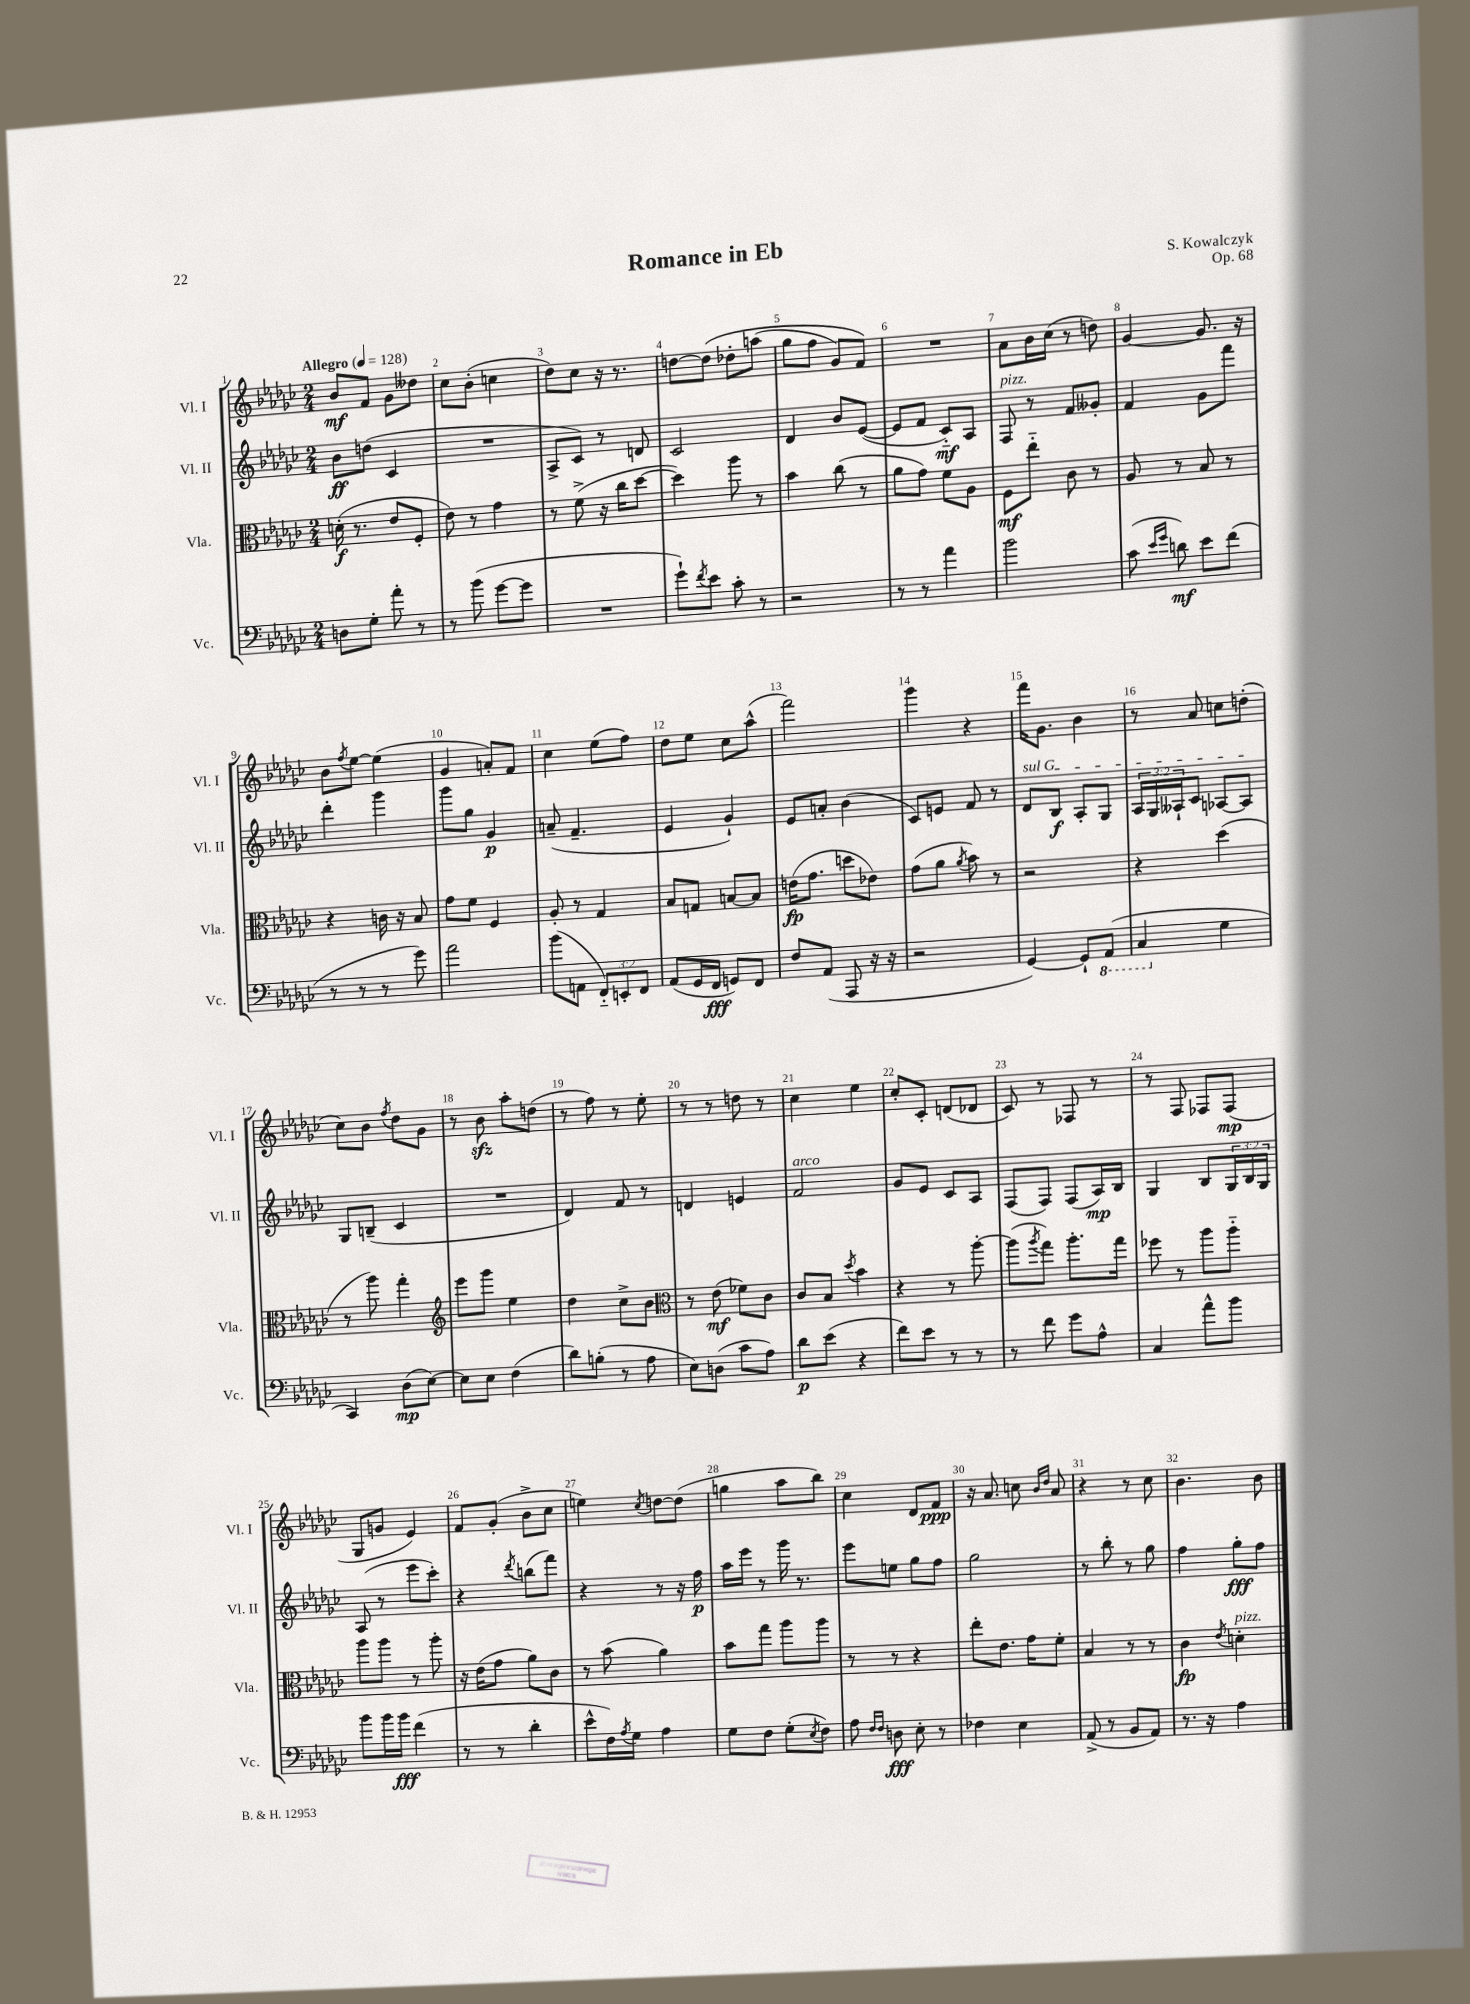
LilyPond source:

\header { title = "Romance in Eb" composer = "S. Kowalczyk" opus = "Op. 68" }
<<
\new StaffGroup <<
\new Staff = "s0" \with { instrumentName = "Vl. I" shortInstrumentName = "Vl. I" } {
    \clef treble \key ges \major \numericTimeSignature \time 2/4 \tempo "Allegro" 4 = 128
    bes'8\mf f'8 ges'8 deses''8 |
    ces''8 bes'8-.( c''4 |
    des''8) ces''8 r16 r8. |
    d''8~ d''8\( des''8-. a''8( |
    ges''8 f''8 ges'8) f'8\) |
    R2 |
    aes'8 bes'16 ces''16( r8 d''8) |
    ges'4~ ges'8. r16 |
    bes'8 \acciaccatura { f''8 } ees''8~ ees''4( |
    ges'4 a'8-.) f'8 |
    ces''4 ees''8( f''8) |
    des''8 ees''8 ces''8 aes''8-^( |
    f'''2) |
    ges'''4 r4 |
    f'''16 ges'8. bes'4 |
    r8 aes'8 c''8 d''8-.( |
    ces''8) bes'8 \acciaccatura { f''8 } des''8 ges'8 |
    r8 bes'8\sfz aes''8-. d''8( |
    r8 f''8) r8 ees''8-. |
    r8 r8 d''8 r8 |
    ces''4 ees''4 |
    ces''8-. ces'8-. d'8( des'8 |
    ces'8) r8 fes8 r8 |
    r8 f8 fes8 fes8\mp( |
    ges8 g'8 ees'4) |
    f'8 ges'8-.( bes'8-> ces''8 |
    e''4) \acciaccatura { ces''8 } d''8~ d''8( |
    g''4 aes''8 bes''8) |
    ces''4 des'8 f'8\ppp |
    r16 aes'8. c''8 \grace { bes'16 des''16 } aes'8 |
    r4 r8 ces''8 |
    bes'4. bes'8 \bar "|." |
}
\new Staff = "s1" \with { instrumentName = "Vl. II" shortInstrumentName = "Vl. II" } {
    \clef treble \key ges \major \numericTimeSignature \time 2/4 \override Staff.TupletNumber.text = #tuplet-number::calc-fraction-text
    bes'8\ff d''8( ces'4 |
    R2 |
    aes8-> ces'8) r8 d'8 |
    ces'2 |
    des'4 bes'8 ees'8~( |
    ees'8 f'8 ces'8-_\mf) aes8 |
    f8^\markup { \italic "pizz." } r8 f'8 geses'8-. |
    f'4 ges'8 f'''8 |
    des'''4-. ges'''4 |
    ges'''8 ges''8 ges'4\p |
    a'8--( f'4.-- |
    ees'4 ges'4-!) |
    ees'8 a'8-. bes'4( |
    ces'8) e'8 f'8 r8 |
    \once \override TextSpanner.bound-details.left.text = \markup { \italic "sul G" } des'8\startTextSpan bes8\f aes8-. ges8 |
    \tuplet 3/2 { aes16 ges16 aeses16-! } ces'8 aes8~ aes8\stopTextSpan |
    ges8 b8--( ces'4 |
    R2 |
    des'4) f'8 r8 |
    d'4 e'4 |
    f'2^\markup { \italic "arco" } |
    ges'8 ees'8 ces'8 aes8 |
    f8( f8) f8( aes16\mp) bes16 |
    ges4 bes8 \tuplet 3/2 { ges16 bes16 ges16 } |
    aes8( r8 ees'''8 ces'''8-.) |
    r4 \acciaccatura { des'''8 } b''8( f'''8) |
    r4 r8 r16 f''16\p |
    aes''16 ees'''16 r8 ges'''16 r8. |
    ees'''8 e''8 ges''8 f''8 |
    ges''2 |
    r8 bes''8-. r8 ges''8 |
    f''4 ges''8-.\fff f''8 \bar "|." |
}
\new Staff = "s2" \with { instrumentName = "Vla." shortInstrumentName = "Vla." } {
    \clef alto \key ges \major \numericTimeSignature \time 2/4
    d'16-.\f( r8. ees'8 f8-. |
    ees'8) r8 ges'4 |
    r8 f'8->( r16 ces''16 des''8~ |
    des''4) aes''8 r8 |
    bes'4 ces''8( r8 |
    aes'8 ges'8) f'8 aes8 |
    f8\mf ees''8-_ ces'8 r8 |
    aes8 r8 bes8 r8 |
    r4 c'16 r16 bes8 |
    ges'8 f'8 f4 |
    aes8-. r8 ges4 |
    bes8 g8 b8~ b8 |
    e'16\fp( ges'8. d''8 ees'8) |
    ges'8( aes'8 \acciaccatura { aes'8 } bes'8) r8 |
    r2 |
    r4 des''4( |
    r8 aes''8) ges''4-. |
    \clef treble ees'''8 ges'''8 ees''4 |
    des''4 ces''8-> bes'8 |
    \clef alto r8 ees'8\mf( fes'8) ces'8 |
    ces'8 bes8 \acciaccatura { des''8 } bes'4 |
    r4 r8 aes''8~-. |
    aes''8( \acciaccatura { aes''8 } ges''8) aes''8.-. ges''16 |
    fes''8 r8 aes''8 aes''8-_ |
    aes''8 aes''8 r8 aes''8-. |
    r16 ees'16( ges'8 aes'8) ces'8 |
    r8 bes'8( aes'4) |
    bes'8 ges''8 aes''8 aes''8 |
    r8 r8 r4 |
    ees''8-. ees'8. ges'16 f'8-. |
    bes4 r8 r8 |
    ces'4\fp \acciaccatura { ees'8 } d'4-.^\markup { \italic "pizz." } \bar "|." |
}
\new Staff = "s3" \with { instrumentName = "Vc." shortInstrumentName = "Vc." } {
    \clef bass \key ges \major \numericTimeSignature \time 2/4 \override Staff.TupletNumber.text = #tuplet-number::calc-fraction-text
    d8 ges8-. aes'8-. r8 |
    r8 bes'8( ges'8~ ges'8 |
    R2 |
    ges'8-!) \acciaccatura { f'8 } ees'8 ces'8-. r8 |
    r2 |
    r8 r8 aes'4 |
    bes'2 |
    ces'8( \grace { ees'16 ges'16 } d'8\mf) ees'8 f'8( |
    r8 r8 r8 ges'8) |
    aes'2 |
    bes'8( a,8 \tuplet 3/2 { f,8-_) e,8-. f,8 } |
    aes,8( ges,16 f,16\fff g,8) f,8 |
    f8 aes,8( aes,,8 r16 r16 |
    r2 |
    ges,4~) ges,8-! \ottava #-1 aes,,8( |
    ces,4 \ottava #0 ges4 |
    ces,4) des8\mp( ees8~) |
    ees8 ees8 f4( |
    des'8) b8-.( r8 aes8 |
    ees8) d8( ces'8 aes8) |
    des'8\p ees'8( r4 |
    f'8) ees'8 r8 r8 |
    r8 f'8 ges'8 aes8-^ |
    ces4 aes'8-^ bes'8 |
    bes'8 bes'16 bes'16\fff f'4( |
    r8 r8 des'4-. |
    ees'8-^ f16) \acciaccatura { aes8 } ges16 aes4 |
    ges8 f8 ges8-.( \acciaccatura { ees8 } f8) |
    aes8 \grace { f16 f16 } d8\fff ees8-. r8 |
    fes4 ees4 |
    aes,8->( r8 bes,8 aes,8) |
    r8. r16 aes4 \bar "|." |
}
>>
>>
\layout { \context { \Score \override BarNumber.break-visibility = ##(#f #t #t) barNumberVisibility = #all-bar-numbers-visible } }
